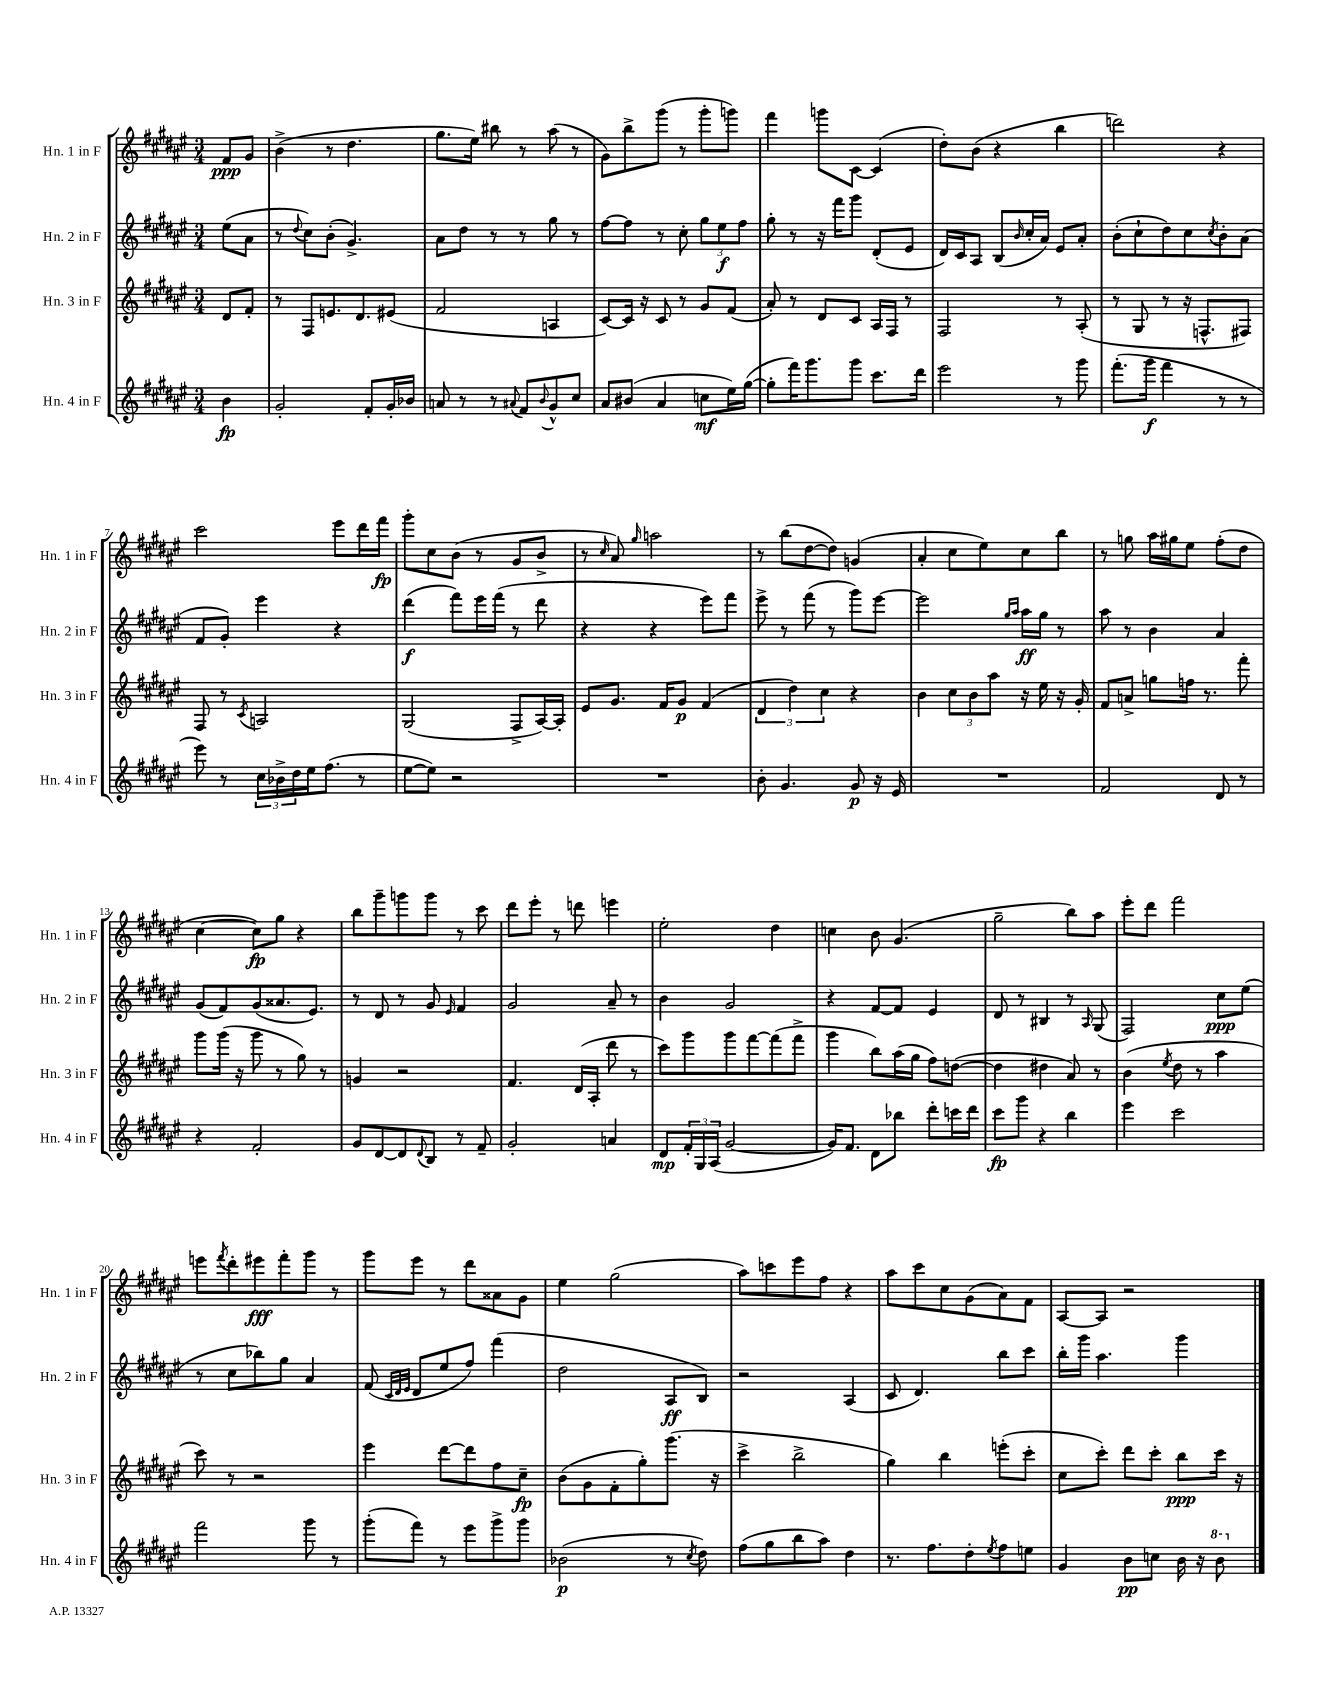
<<
\new StaffGroup <<
\new Staff = "s0" \with { instrumentName = "Hn. 1 in F" shortInstrumentName = "Hn. 1 in F" } {
    \clef treble \key fis \major \numericTimeSignature \time 3/4 \partial 4
    fis'8\ppp gis'8 |
    b'4->( r8 dis''4. |
    gis''8. eis''16) bis''8 r8 ais''8( r8 |
    gis'8) b''8-> gis'''8( r8 gis'''8-. g'''8) |
    fis'''4 g'''8 cis'8~ cis'4( |
    dis''8-.) b'8( r4 b''4 |
    d'''2) r4 |
    cis'''2 eis'''8 dis'''16 fis'''16\fp |
    gis'''8-. cis''8 b'8( r8 gis'8 b'8-> |
    r8 \grace { cis''16 } ais'8) \grace { gis''16 } a''2 |
    r8 b''8( dis''8~ dis''8) g'4( |
    ais'4-. cis''8 eis''8) cis''8 b''8 |
    r8 g''8 ais''16 gis''16 eis''8 fis''8-.( dis''8 |
    cis''4~ cis''8\fp) gis''8 r4 |
    b''8 gis'''8-- g'''8 g'''8 r8 cis'''8 |
    dis'''8 eis'''8-. r8 d'''8 e'''4 |
    eis''2-. dis''4 |
    c''4 b'8 gis'4.( |
    gis''2-- b''8) ais''8 |
    eis'''8-. dis'''8 fis'''2 |
    e'''8 \acciaccatura { fis'''8 } dis'''8-. eis'''8\fff fis'''8-. gis'''8 r8 |
    gis'''8 eis'''8 r8 dis'''8 aisis'8 gis'8 |
    eis''4 gis''2( |
    ais''8) c'''8 eis'''8 fis''8 r4 |
    ais''8 cis'''8 cis''8 gis'8( ais'8) fis'8 |
    ais8~ ais8 r2 \bar "|." |
}
\new Staff = "s1" \with { instrumentName = "Hn. 2 in F" shortInstrumentName = "Hn. 2 in F" } {
    \clef treble \key fis \major \numericTimeSignature \time 3/4 \partial 4
    eis''8( ais'8 |
    r8 \appoggiatura { dis''8 } cis''8) b'8-.( gis'4.->) |
    ais'8 dis''8 r8 r8 gis''8 r8 |
    fis''8~ fis''8 r8 cis''8-. \tuplet 3/2 { gis''8 eis''8\f fis''8 } |
    gis''8-. r8 r16 fis'''16 gis'''8 dis'8-.( eis'8 |
    dis'16) cis'16 ais8 b8( \grace { b'16 } cis''16-. ais'16) eis'8 ais'8-. |
    b'8-.( cis''8-! dis''8) cis''8 \acciaccatura { cis''8 } b'8-. ais'8( |
    fis'8 gis'8-.) eis'''4 r4 |
    dis'''4\f( fis'''8) eis'''16 fis'''16( r8 dis'''8 |
    r4 r4 eis'''8) fis'''8 |
    eis'''8-> r8 fis'''8( r8 gis'''8) eis'''8~ |
    eis'''2 \grace { gis''16 ais''16 } ais''16\ff gis''16 r8 |
    ais''8 r8 b'4 ais'4 |
    gis'8( fis'8) gis'8( aisis'8. eis'8.) |
    r8 dis'8 r8 gis'8 \grace { eis'16 } fis'4 |
    gis'2 ais'8-- r8 |
    b'4 gis'2 |
    r4 fis'8~ fis'8 eis'4 |
    dis'8 r8 bis4 r8 \grace { ais16 } gis8( |
    fis2) cis''8\ppp eis''8( |
    r8 cis''8 bes''8) gis''8 ais'4 |
    fis'8( \grace { cis'32 dis'32 eis'32 } dis'8 eis''8 fis''8) fis'''4( |
    dis''2 ais8\ff b8) |
    r2 ais4( |
    cis'8 dis'4.) b''8 cis'''8 |
    b''16-. gis'''16 ais''4. gis'''4 \bar "|." |
}
\new Staff = "s2" \with { instrumentName = "Hn. 3 in F" shortInstrumentName = "Hn. 3 in F" } {
    \clef treble \key fis \major \numericTimeSignature \time 3/4 \partial 4
    dis'8 fis'8-. |
    r8 fis8 e'8. dis'8. eis'8( |
    fis'2 a4 |
    cis'8~) cis'16 r16 cis'8 r8 gis'8 fis'8( |
    ais'8-.) r8 dis'8 cis'8 ais16 fis16 r8 |
    fis2 r8 ais8-.( |
    r8 gis8 r8 r16 f8.-^ fis8) |
    fis8 r8 \acciaccatura { cis'8 } a2 |
    gis2( fis8-> ais16~) ais16-. |
    eis'8 gis'8. fis'16 gis'8\p fis'4( |
    \tuplet 3/2 { dis'4 dis''4) cis''4 } r4 |
    b'4 \tuplet 3/2 { cis''8 b'8 ais''8 } r16 eis''16 r16 gis'16-. |
    fis'8 a'8-> g''8 f''16 r8. fis'''8-. |
    gis'''8 gis'''16( r16 gis'''8 r8 gis''8) r8 |
    g'4 r2 |
    fis'4. dis'16( ais16-. dis'''8 r8 |
    cis'''8) gis'''8 gis'''8 fis'''8~ fis'''8( fis'''8-> |
    gis'''4 b''8) ais''16( gis''16 fis''8) d''8~( |
    d''4 dis''4 ais'8) r8 |
    b'4( \acciaccatura { eis''8 } dis''8 r8 ais''4 |
    cis'''8) r8 r2 |
    eis'''4 dis'''8~ dis'''8 fis''8 cis''8--\fp |
    b'8( gis'8 fis'8-. gis''8-.) gis'''8.( r16 |
    cis'''4-> b''2-> |
    gis''4) b''4 e'''8-.( cis'''8-. |
    cis''8 cis'''8-.) dis'''8 cis'''8-. b''8\ppp cis'''16 r16 \bar "|." |
}
\new Staff = "s3" \with { instrumentName = "Hn. 4 in F" shortInstrumentName = "Hn. 4 in F" } {
    \clef treble \key fis \major \numericTimeSignature \time 3/4 \partial 4
    b'4\fp |
    gis'2-. fis'8-. gis'16-. bes'16 |
    a'8 r8 r8 \appoggiatura { ais'8 } fis'8 \appoggiatura { b'8 } gis'8-^ cis''8 |
    ais'8 bis'8( ais'4 c''8\mf eis''16) gis''16~( |
    gis''8-. fis'''16) gis'''8. gis'''8 cis'''8. dis'''16 |
    eis'''2 r8 gis'''8 |
    fis'''8.-.( gis'''16\f fis'''4 r8 r8 |
    eis'''8) r8 \tuplet 3/2 { cis''16 bes'16-> dis''16 } eis''16 fis''8.( r8 |
    eis''8~ eis''8) r2 |
    R2. |
    b'8-. gis'4. gis'8\p r16 eis'16 |
    R2. |
    fis'2 dis'8 r8 |
    r4 fis'2-. |
    gis'8 dis'8~ dis'8 \appoggiatura { dis'8 } b8 r8 fis'8-- |
    gis'2-. a'4 |
    dis'8\mp \tuplet 3/2 { fis'16-. gis16 ais16( } gis'2~ |
    gis'16) fis'8. dis'8 bes''8 dis'''8-. c'''16 dis'''16 |
    cis'''8\fp gis'''8 r4 b''4 |
    eis'''4 cis'''2 |
    fis'''2 gis'''8 r8 |
    gis'''8-.( fis'''8) r8 eis'''8 gis'''8-> gis'''8 |
    bes'2\p( r8 \acciaccatura { cis''8 } dis''8) |
    fis''8( gis''8 b''8 ais''8) dis''4 |
    r8. fis''8. dis''8-. \acciaccatura { eis''8 } fis''8 e''8 |
    gis'4 b'8\pp c''8 b'16 r16 \ottava #1 b''8 \ottava #0 \bar "|." |
}
>>
>>
